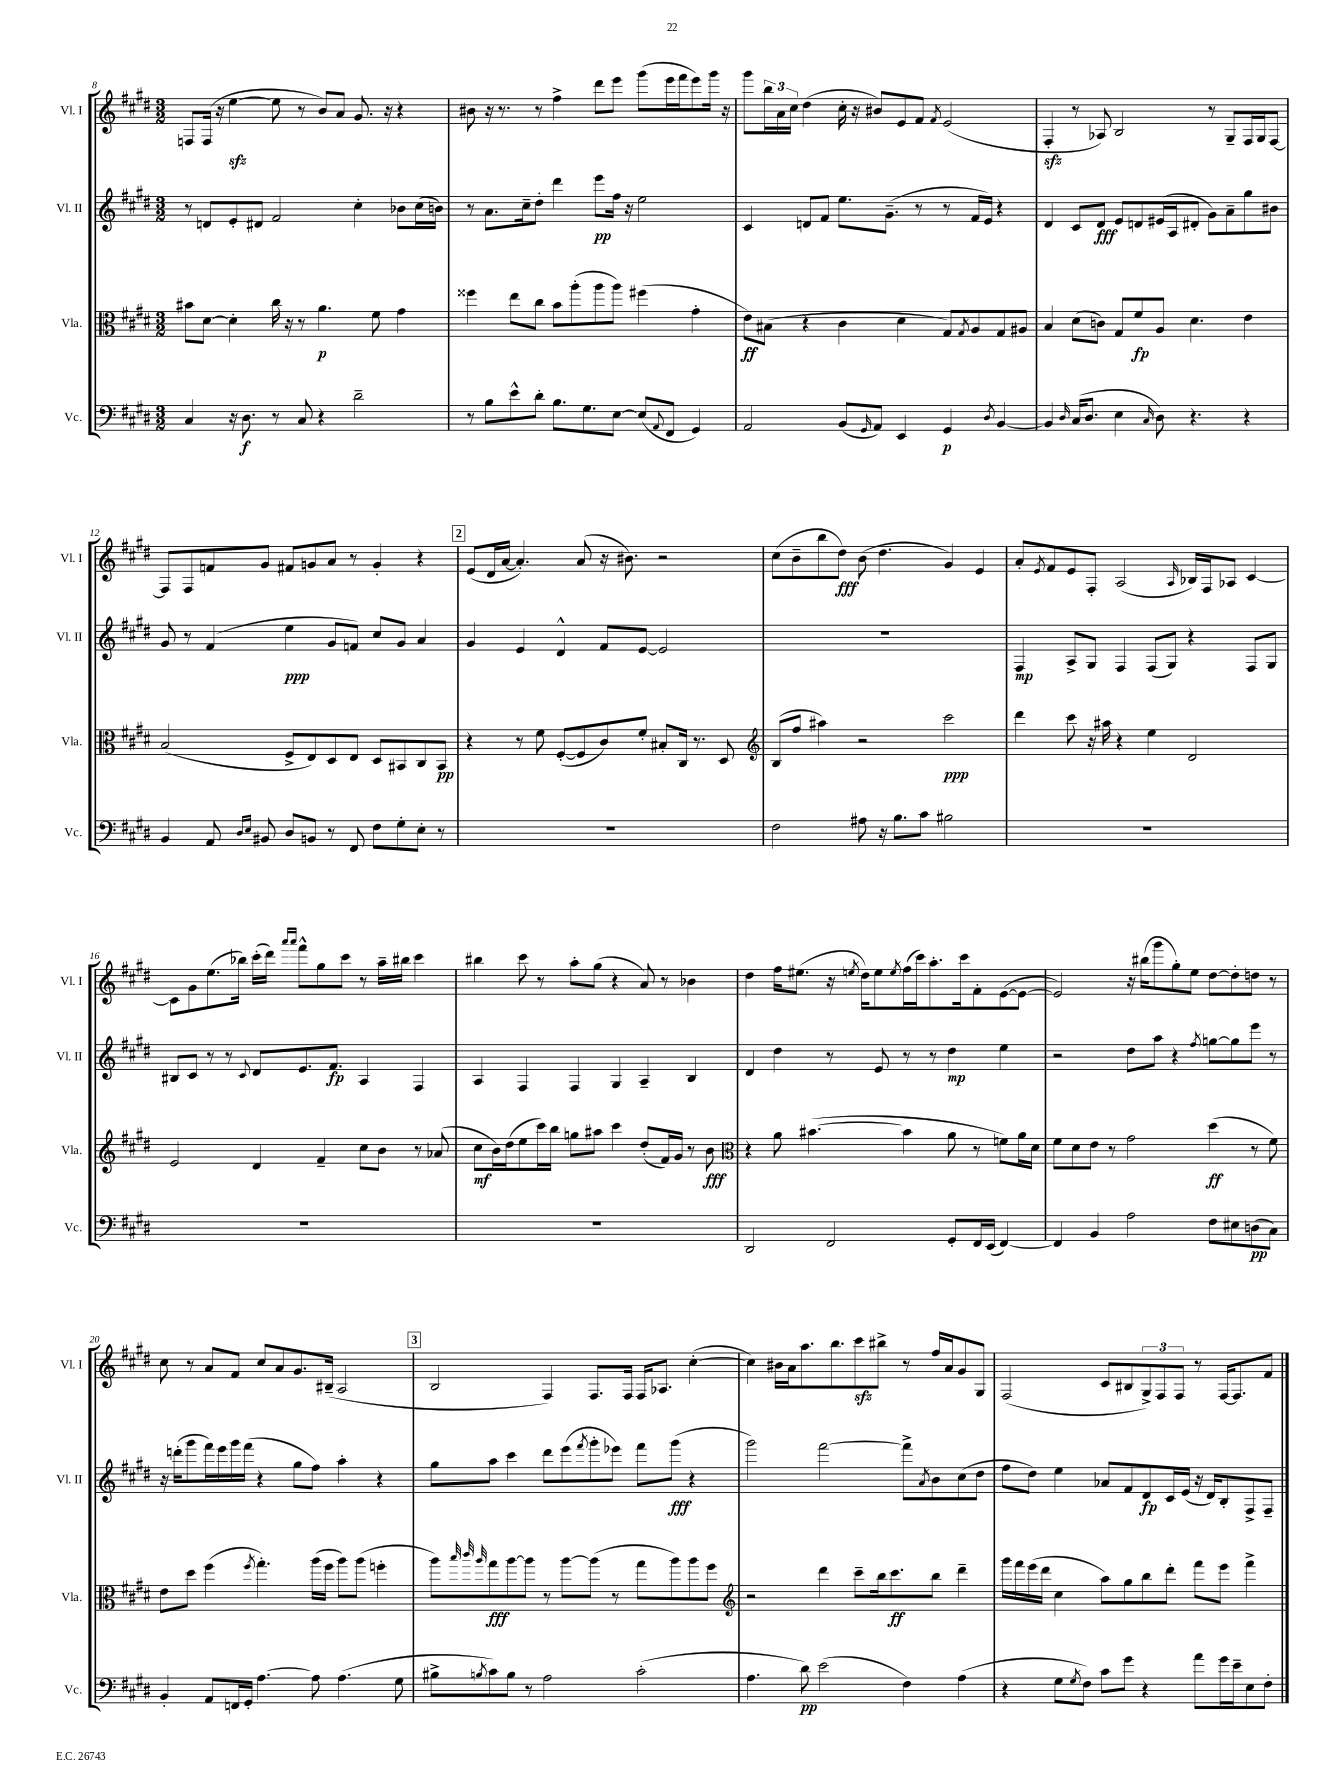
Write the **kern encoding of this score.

**kern	**dynam	**kern	**dynam	**kern	**dynam	**kern	**dynam
*part4	*part4	*part3	*part3	*part2	*part2	*part1	*part1
*staff4	*staff4	*staff3	*staff3	*staff2	*staff2	*staff1	*staff1
*I"Vc.	*	*I"Vla.	*	*I"Vl. II	*	*I"Vl. I	*
*I'Vc.	*	*I'Vla.	*	*I'Vl. II	*	*I'Vl. I	*
*clefF4	*	*clefC3	*	*clefG2	*	*clefG2	*
*k[f#c#g#d#]	*	*k[f#c#g#d#]	*	*k[f#c#g#d#]	*	*k[f#c#g#d#]	*
*M3/2	*	*M3/2	*	*M3/2	*	*M3/2	*
=8	=8	=8	=8	=8	=8	=8	=8
4C#/	.	8b#X\L	.	8r	.	8Fn/L	.
.	.	[8d#\J	.	8dn/L	.	(16F/Jk	.
.	.	.	.	.	.	16r	.
16r	.	4d#'\]	.	8e'/	.	[4eezz\	.
8.D#\	f	.	.	.	.	.	.
.	.	.	.	8d#X/J	.	.	.
8r	.	16cc#\	.	2f#/	.	8ee\]	.
.	.	16r	.	.	.	.	.
8C#/	.	8r	.	.	.	8r	.
4r	.	4.a\	p	.	.	8b/L)	.
.	.	.	.	.	.	8a/J	.
2d#~\	.	.	.	4cc#'\	.	8.g#/	.
.	.	8f#\	.	.	.	.	.
.	.	.	.	.	.	16r	.
.	.	4g#\	.	8b-X\L	.	4r	.
.	.	.	.	(16cc#\L	.	.	.
.	.	.	.	16bn\JJ)	.	.	.
=9	=9	=9	=9	=9	=9	=9	=9
8r	.	4ff##X\	.	8r	.	8b#X\	.
8B\L	.	.	.	8.a\L	.	16r	.
.	.	.	.	.	.	8.r	.
8e^^\	.	8ee\L	.	.	.	.	.
.	.	.	.	16cc#~\k	.	.	.
8d#'\J	.	8cc#\J	.	8dd#'\J	.	8r	.
8.B\L	.	8b\L	.	4ddd#\	.	4ff#^\	.
.	.	(8aa'\	.	.	.	.	.
8.G#\	.	.	.	.	.	.	.
.	.	8aa\	.	8eee\L	pp	8ddd#\L	.
[8E\J	.	8aa\J)	.	16ff#\Jk	.	8eee\J	.
.	.	.	.	16r	.	.	.
(8E/L]	.	(4ff#X\	.	2ee\	.	(8ggg#\L	.
8qqAA/	.	.	.	.	.	.	.
8FF#/J	.	.	.	.	.	16eee\L	.
.	.	.	.	.	.	16fff#\J	.
4GG#/)	.	4g#'\	.	.	.	8eee\)	.
.	.	.	.	.	.	16ggg#\Jk	.
.	.	.	.	.	.	16r	.
=10	=10	=10	=10	=10	=10	=10	=10
2AA/	.	8e\L)	ff	4c#/	.	8ggg#\L	.
.	.	(8B#X\J	.	.	.	24bb\L	.
.	.	.	.	.	.	24a\	.
.	.	.	.	.	.	24cc#\JJ	.
.	.	4r	.	8dn/L	.	(4dd#\	.
.	.	.	.	8f#/J	.	.	.
(8BB/L	.	4c#\	.	8.ee\L	.	16cc#'\	.
.	.	.	.	.	.	16r	.
16qqGG#/	.	.	.	.	.	.	.
8AA/J)	.	.	.	.	.	8b#X/L)	.
.	.	.	.	(8.g#~\J	.	.	.
4EE/	.	4d#\	.	.	.	8e/	.
.	.	.	.	8r	.	8f#/J	.
.	.	.	.	.	.	8qf#/	.
4GG#/	p	8G#/L)	.	8r	.	(2e/	.
.	.	8qG#/	.	.	.	.	.
.	.	8A/	.	16f#/LL	.	.	.
.	.	.	.	16e/JJ)	.	.	.
8qD#/	.	.	.	.	.	.	.
[4BB/	.	8G#/	.	4r	.	.	.
.	.	8A#X/J	.	.	.	.	.
=11	=11	=11	=11	=11	=11	=11	=11
4BB/]	.	4B/	.	4d#/	.	4F#zz'/	.
16qqD#/	.	.	.	.	.	.	.
(16C#/KL	.	(8d#\L	.	8c#/L	.	8r	.
8.D#/J	.	.	.	.	.	.	.
.	.	8cn\J)	.	8d#/J	fff	8A-X/)	.
4E\	.	8G#/L	.	8e/L	.	2B/	.
.	.	8f#/	fp	8dn/	.	.	.
16qqC#/	.	.	.	.	.	.	.
8D#\)	.	8A/J	.	(16e#X/L	.	.	.
.	.	.	.	16A/J	.	.	.
4.r	.	4.d#\	.	8d#X'/J	.	.	.
.	.	.	.	8g#\L)	.	8r	.
.	.	.	.	8a~\	.	8G#~/L	.
4r	.	4e\	.	8gg#\	.	16F#/L	.
.	.	.	.	.	.	16G#/J	.
.	.	.	.	8b#X\J	.	[8F#/J	.
!!LO:LB:g=z
=12	=12	=12	=12	=12	=12	=12	=12
4BB/	.	(2B/	.	8g#/	.	8F#/L]	.
.	.	.	.	8r	.	8F#/	.
8AA/	.	.	.	(4f#/	.	8fn/	.
16qqD#/LL	.	.	.	.	.	.	.
16qqE/JJ	.	.	.	.	.	.	.
8BB#X/	.	.	.	.	.	8g#/J	.
8D#/L	.	8F#^/L	.	4ee\	ppp	8f#X/L	.
8BBn/J	.	8E/)	.	.	.	8gn/	.
8r	.	8D#/	.	8g#/L	.	8a/J	.
8FF#/	.	8E/J	.	8fn/J)	.	8r	.
8F#\L	.	8D#/L	.	8cc#/L	.	4g'/	.
8G#'\	.	8BB#X/	.	8g#/J	.	.	.
8E'\J	.	8C#/	.	4a/	.	4r	.
8r	.	8BB#/J	pp	.	.	.	.
!!LO:REH:place=s1:t=2
=13	=13	=13	=13	=13	=13	=13	=13
1.r	.	4r	.	4g#/	.	(8e/L	.
.	.	.	.	.	.	16d#/L	.
.	.	.	.	.	.	[16a/JJ	.
.	.	8r	.	4e/	.	4.a'/])	.
.	.	8f#\	.	.	.	.	.
.	.	([8F#'/L	.	4d#^^/	.	.	.
.	.	8F#/]	.	.	.	(8a/	.
.	.	8c#/)	.	8f#/L	.	16r	.
.	.	.	.	.	.	8.b#X\)	.
.	.	8f#'/J	.	[8e/J	.	.	.
.	.	8B#X'/L	.	2e/]	.	2r	.
.	.	16C#/Jk	.	.	.	.	.
.	.	8.r	.	.	.	.	.
.	.	8D#/	.	.	.	.	.
=14	=14	=14	=14	=14	=14	=14	=14
*	*	*clefG2	*	*	*	*	*
2F#\	.	(8B/L	.	1.r	.	(8cc#\L	.
.	.	8ff#/J	.	.	.	8b~\	.
.	.	4aa#X\)	.	.	.	8bb\	.
.	.	.	.	.	.	8dd#\J)	fff
8A#X\	.	2r	.	.	.	(8b\	.
16r	.	.	.	.	.	4.dd#\	.
8.B\L	.	.	.	.	.	.	.
8c#\J	.	.	.	.	.	.	.
2B#X\	.	2ccc#\	ppp	.	.	4g#/)	.
.	.	.	.	.	.	4e/	.
=15	=15	=15	=15	=15	=15	=15	=15
1.r	.	4ddd#\	.	4F#/	mp	8a'/L	.
.	.	.	.	.	.	8qe/	.
.	.	.	.	.	.	8f#/	.
.	.	8ccc#\	.	8A^/L	.	8e/	.
.	.	16r	.	8G#/J	.	8F#'/J	.
.	.	16aa#X\	.	.	.	.	.
.	.	4r	.	4F#/	.	(2A/	.
.	.	4ee\	.	(8F#/L	.	.	.
.	.	.	.	8G#/J)	.	.	.
.	.	.	.	.	.	16qqA/	.
.	.	2d#/	.	4r	.	16B-X/LL)	.
.	.	.	.	.	.	16F#/J	.
.	.	.	.	.	.	8A-X/J	.
.	.	.	.	8F#/L	.	[4c#/	.
.	.	.	.	8G#/J	.	.	.
!!LO:LB:g=z
=16	=16	=16	=16	=16	=16	=16	=16
1.r	.	2e/	.	8B#X/L	.	8c#\L]	.
.	.	.	.	8c#/J	.	8g#\	.
.	.	.	.	8r	.	(8.ee\	.
.	.	.	.	8r	.	.	.
.	.	.	.	.	.	16bb-X\Jk)	.
.	.	.	.	8qqc#/	.	.	.
.	.	4d#/	.	8d#/L	.	(16ccc#'\LL	.
.	.	.	.	.	.	16ddd#\JJ)	.
.	.	.	.	.	.	16qqaaa/LL	.
.	.	.	.	.	.	16qqaaa/JJ	.
.	.	.	.	8.e/	.	8fff#^^\L	.
.	.	4f#~/	.	.	.	8gg#\	.
.	.	.	.	8.f#/J	fp	.	.
.	.	.	.	.	.	8ccc#\J	.
.	.	8cc#\L	.	4A/	.	8r	.
.	.	8b\J	.	.	.	16aa~\LL	.
.	.	.	.	.	.	16bb#X\JJ	.
.	.	8r	.	4F#/	.	4ccc#\	.
.	.	(8a-X/	.	.	.	.	.
=17	=17	=17	=17	=17	=17	=17	=17
1.r	.	8cc#\L	mf	4A/	.	4bb#X\	.
.	.	16b\L)	.	.	.	.	.
.	.	(16dd#\J	.	.	.	.	.
.	.	8ee\	.	4F#/	.	8ccc#\	.
.	.	16ccc#\L)	.	.	.	8r	.
.	.	16bb\JJ	.	.	.	.	.
.	.	8ggn\L	.	4F#/	.	8aa'\L	.
.	.	8aa#X\J	.	.	.	(8gg#\J	.
.	.	4ccc#\	.	4G#/	.	4r	.
.	.	(8dd#'/L	.	4A~/	.	8a/)	.
.	.	16f#/L)	.	.	.	8r	.
.	.	16g#/JJ	.	.	.	.	.
.	.	8r	.	4B/	.	4b-X\	.
.	.	8b\	fff	.	.	.	.
=18	=18	=18	=18	=18	=18	=18	=18
*	*	*clefC3	*	*	*	*	*
2DD#/	.	4r	.	4d#/	.	4dd#\	.
.	.	8a\	.	4dd#\	.	16ff#\KL	.
.	.	.	.	.	.	(8.ee#X\J	.
.	.	([4.b#X\	.	.	.	.	.
2FF#/	.	.	.	8r	.	16r	.
.	.	.	.	.	.	8qeen/	.
.	.	.	.	.	.	16dd#\KL)	.
.	.	.	.	8e/	.	8ee\	.
.	.	.	.	.	.	8qee/	.
.	.	4b#\]	.	8r	.	(16ff#\L	.
.	.	.	.	.	.	16ccc#\J)	.
.	.	.	.	8r	.	8.aa'\	.
8GG#'/L	.	8a\	.	4dd#\	mp	.	.
.	.	.	.	.	.	16ccc#\k	.
16FF#/L	.	8r	.	.	.	8f#'\	.
(16EE/JJ	.	.	.	.	.	.	.
[4FF#/)	.	8fn\L)	.	4ee\	.	([8e\	.
.	.	16a\L	.	.	.	8e\J_	.
.	.	16d#\JJ	.	.	.	.	.
=19	=19	=19	=19	=19	=19	=19	=19
4FF#/]	.	8f#\L	.	2r	.	2e/])	.
.	.	8d#\	.	.	.	.	.
4BB/	.	8e\J	.	.	.	.	.
.	.	8r	.	.	.	.	.
2A\	.	2g#\	.	8dd#\L	.	16r	.
.	.	.	.	.	.	(16bb#X\KL	.
.	.	.	.	8aa\J	.	8ggg#\	.
.	.	.	.	4r	.	8gg#'\)	.
.	.	.	.	.	.	8ee\J	.
.	.	.	.	8qff#/	.	.	.
8F#\L	.	(4dd#\	ff	[8ggn\L	.	[8dd#\L	.
8E#X\	.	.	.	8gg\]	.	8dd#'\]	.
(8Dn\	pp	8r	.	8eee\J	.	8ddn\J	.
8C#\J)	.	8f#\)	.	8r	.	8r	.
!!LO:LB:g=z
=20	=20	=20	=20	=20	=20	=20	=20
4BB'/	.	8e\L	.	16r	.	8cc#\	.
.	.	.	.	(16dddn'\KL	.	.	.
.	.	8dd#\J	.	8ggg#\	.	8r	.
8AA/L	.	(4ff#\	.	16fff#\L)	.	8a/L	.
.	.	.	.	16eee\	.	.	.
16FFn/L	.	.	.	16ggg#\	.	8f#/J	.
16GG#'/JJ	.	.	.	(16fff#\JJ	.	.	.
.	.	8qff#/	.	.	.	.	.
[4.A\	.	4.gg#'\)	.	4r	.	8cc#/L	.
.	.	.	.	.	.	8a/	.
.	.	.	.	8gg#\L	.	8.g#/	.
8A\]	.	(16aa\LL	.	8ff#\J)	.	.	.
.	.	16ff#\JJ	.	.	.	(16B#X~/Jk	.
(4.A\	.	8aa\L)	.	4aa'\	.	2A/	.
.	.	(8aa\J	.	.	.	.	.
.	.	4ffn'\	.	4r	.	.	.
8G#\	.	.	.	.	.	.	.
!!LO:REH:place=s1:t=3
=21	=21	=21	=21	=21	=21	=21	=21
8B#X^\L	.	8aa\L)	.	8gg#\L	.	2B/	.
.	.	32qqbb/	.	.	.	.	.
.	.	32qqccc#/	.	.	.	.	.
8qBn/	.	32qqaa/	.	.	.	.	.
8c#\)	.	8gg#\	fff	8aa\J	.	.	.
8B\J	.	[8aa\	.	4ccc#\	.	.	.
8r	.	8aa\J]	.	.	.	.	.
2A\	.	8r	.	8ddd#\L	.	4F#/)	.
.	.	[8aa\L	.	(8eee\	.	.	.
.	.	.	.	8qfff#/	.	.	.
.	.	(8aa\J]	.	8ggg#'\	.	8.F#/L	.
.	.	8r	.	8eee-X\J)	.	.	.
.	.	.	.	.	.	16F#/Jk	.
(2c#'\	.	8gg#\L	.	8fff#\L	.	16F#/KL	.
.	.	.	.	.	.	8.A-X/J	.
.	.	8aa\)	.	(8ggg#\J	fff	.	.
.	.	8aa\	.	4r	.	([4cc#'\	.
.	.	8ff#\J	.	.	.	.	.
=22	=22	=22	=22	=22	=22	=22	=22
*	*	*clefG2	*	*	*	*	*
4.A\	.	2r	.	2ggg#\)	.	4cc#\])	.
.	.	.	.	.	.	16b#X\LL	.
.	.	.	.	.	.	16a\J	.
8d#\)	pp	.	.	.	.	8.aa\	.
(2e\	.	4ddd#\	.	[2fff#\	.	.	.
.	.	.	.	.	.	8.bb\	.
.	.	8ccc#~\L	.	.	.	8ccc#zz\	.
.	.	16bb\k	.	.	.	8bb#X^\J	.
.	.	8.ccc#\	ff	.	.	.	.
4F#\)	.	.	.	8fff#^\L]	.	8r	.
.	.	.	.	8qa/	.	.	.
.	.	8bb\J	.	8b\	.	16ff#/LL	.
.	.	.	.	.	.	16a/J	.
(4A\	.	4ddd#~\	.	(8cc#\	.	8g#/	.
.	.	.	.	8dd#\J	.	8G#/J	.
=23	=23	=23	=23	=23	=23	=23	=23
4r	.	16ggg#\LL	.	8ff#\L	.	(2F#/	.
.	.	16fff#\	.	.	.	.	.
.	.	(16eee\	.	8dd#\J)	.	.	.
.	.	16ddd#\JJ	.	.	.	.	.
8G#\L	.	4cc#\	.	4ee\	.	.	.
8qG#/	.	.	.	.	.	.	.
8F#\J)	.	.	.	.	.	.	.
8c#\L	.	8aa\L)	.	8a-X/L	.	8c#/L	.
8g#\J	.	8gg#\	.	8f#/	.	8B#X/	.
4r	.	8bb\	.	8d#/	fp	12G#^/)	.
.	.	.	.	.	.	12F#/	.
.	.	8ddd#'\J	.	16c#/L	.	.	.
.	.	.	.	.	.	12F#/J	.
.	.	.	.	(16e/JJ	.	.	.
8a\L	.	8fff#\L	.	16r	.	8r	.
.	.	.	.	16d#/KL)	.	.	.
16g#\L	.	8eee\J	.	8B'/	.	[16F#/KL	.
16e~\J	.	.	.	.	.	8.F#/]	.
8E\	.	4fff#^\	.	8F#^/	.	.	.
8F#'\J	.	.	.	8F#~/J	.	8f#/J	.
==	==	==	==	==	==	==	==
*-	*-	*-	*-	*-	*-	*-	*-
